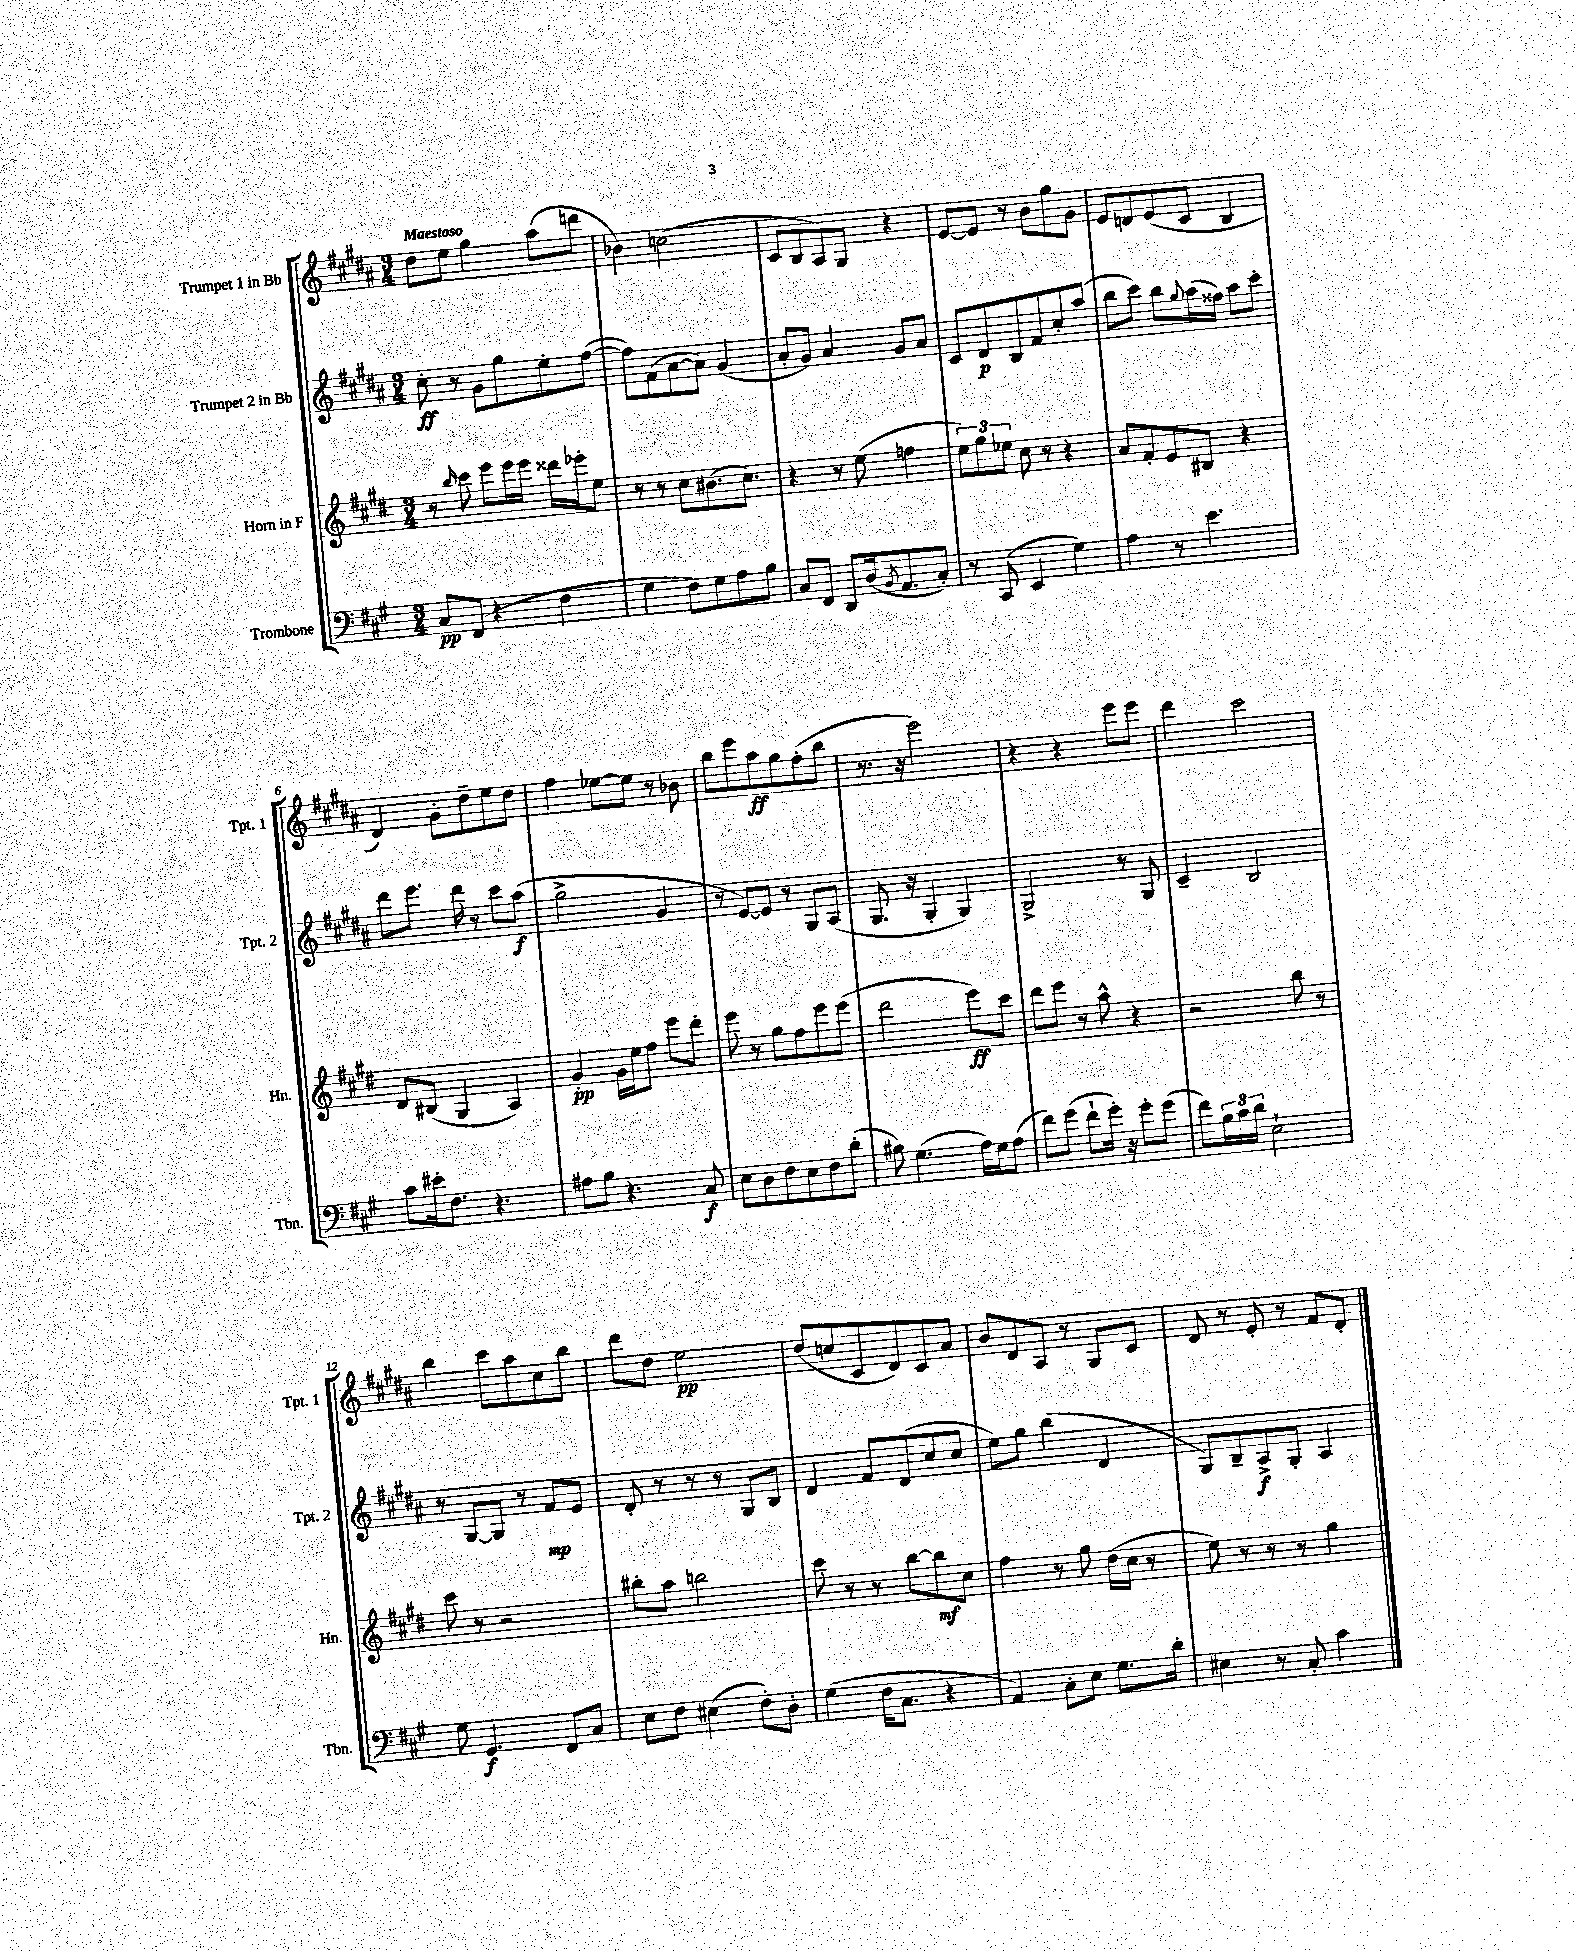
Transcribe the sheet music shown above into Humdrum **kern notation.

**kern	**kern	**kern	**kern
*staff4	*staff3	*staff2	*staff1
*clefF4	*clefG2	*clefG2	*clefG2
*k[f#c#g#]	*k[f#c#g#d#]	*k[f#c#g#d#a#]	*k[f#c#g#d#a#]
*M3/4	*M3/4	*M3/4	*M3/4
8C#	8r	8cc#'	8dd#
.	16qqbb	.	.
(8FF#	8ccc#	8r	8ee
4r	8eee	8g#	4gg#
.	16eee	8gg#	.
.	16eee	.	.
4F#	16ddd##	8ee'	(8aa#
.	16eee-'	.	.
.	8ee	([8ff#	8ddd
=	=	=	=
4G#	8r	8ff#])	4b-)
.	8r	(8f#	.
8F#)	8cc#	[8a#	(2cc
8G#	(8.b#	8a#])	.
8A	.	(4g#	.
.	8.cc#)	.	.
8B	.	.	.
=	=	=	=
8C#	4r	8a#'	8c#
8FF#	.	8g#)	8B
8DD	8r	4a#	8A#)
(16D	(8ee	.	8G#
8qBB	.	.	.
8.AA	.	.	.
.	4ff	8g#	4r
8C#')	.	8a#	.
=	=	=	=
8r	12ee)	8c#	[8e
.	12gg#	.	.
(8CC#	.	8d#	8e]
.	12ee-	.	.
4EE	8cc#	8B	8r
.	8r	8f#	8b
4G#)	4r	8cc#'	8gg#
.	.	(8aa#	8g#
=	=	=	=
4A	8a	8bb	8e
.	8f#'	8ccc#)	8d
8r	8e	8bb	(8e
.	.	8qqgg#	.
4.e	8B#	(16aa#	8c#
.	.	16ff##)	.
.	4r	8aa#	4B
.	.	8ccc#'	.
=	=	=	=
8c#	8d#	8ddd#	4d#)
16e#'	(8B#	8.eee	.
8.F#	.	.	.
.	4G#	.	8g#'
.	.	16ddd#	.
4.r	.	8r	8dd#~
.	4A)	8ccc#	8ee
.	.	(8aa#	8dd#
=	=	=	=
8A#	4g#'	2gg#^	4ff#
8B	.	.	.
4.r	16g#	.	[8ee-
.	16ee	.	.
.	8ff#	.	8ee-]
.	8eee	4g#	8r
8C#	8ddd#'	.	8b-
=	=	=	=
8E	8eee	8r	8bb
8D	8r	[8e)	8eee
8F#	8gg#	8e]	8aa#
8E	8ff#	8r	8gg#
8F#	8eee	8G#	(8ff#'
(8d'	(8eee	(8A#	8bb
=	=	=	=
8B#)	2ddd#	8.G#	8.r
(4.G#	.	.	.
.	.	16r	16r
.	.	4G#'	2eee)
16A)	8eee)	4G#)	.
16G#	.	.	.
(8A	8ccc#	.	.
=	=	=	=
8f#)	8ddd#	2G#^	4r
(8g#	8eee	.	.
8f#`	8r	.	4r
16g#')	8aa^^	.	.
16r	.	.	.
8g#'	4r	8r	8eee
(8g#	.	8G#	8eee
=	=	=	=
8f#)	2r	4c#~	4ddd#
24B	.	.	.
24c#	.	.	.
24d	.	.	.
2E`	.	2B	2ccc#
.	8bb	.	.
.	8r	.	.
=	=	=	=
8G#	8ccc#	8r	4bb
4.GG#	8r	[8G#	.
.	2r	8G#]	8ccc#
.	.	8r	8aa#
8FF#	.	8f#	8cc#
8C#	.	8e	8bb
=	=	=	=
8E	8bb#'	8d#'	8ddd#
8F#	8aa	8r	8dd#
(4E#	2bb	8r	2ee
.	.	8r	.
8F#')	.	8G#	.
8D'	.	8B	.
=	=	=	=
(4G#	8ccc#	4d#	(8dd#
.	8r	.	8cc
16F#	8r	8f#	8c#
8.C#	.	.	.
.	[8bb	(8d#	8d#)
4r	8bb]	8cc#	8c#
.	8cc#	8cc#	8a#
=	=	=	=
4AA)	4ff#	8ee)	8b
.	.	8gg#	8d#
8C#'	8r	(4bb	8A#
8E	8gg#	.	8r
8.G#	(16dd#	4d#	8G#
.	16cc#	.	.
.	8r	.	8c#
16d'	.	.	.
=	=	=	=
4E#	8ee)	8G#)	8d#
.	8r	8B~	8r
8r	8r	8A#^	8e'
8C#'	8r	8G#'	8r
4c#	4gg#	4A#	8f#
.	.	.	8d#'
==	==	==	==
*-	*-	*-	*-
